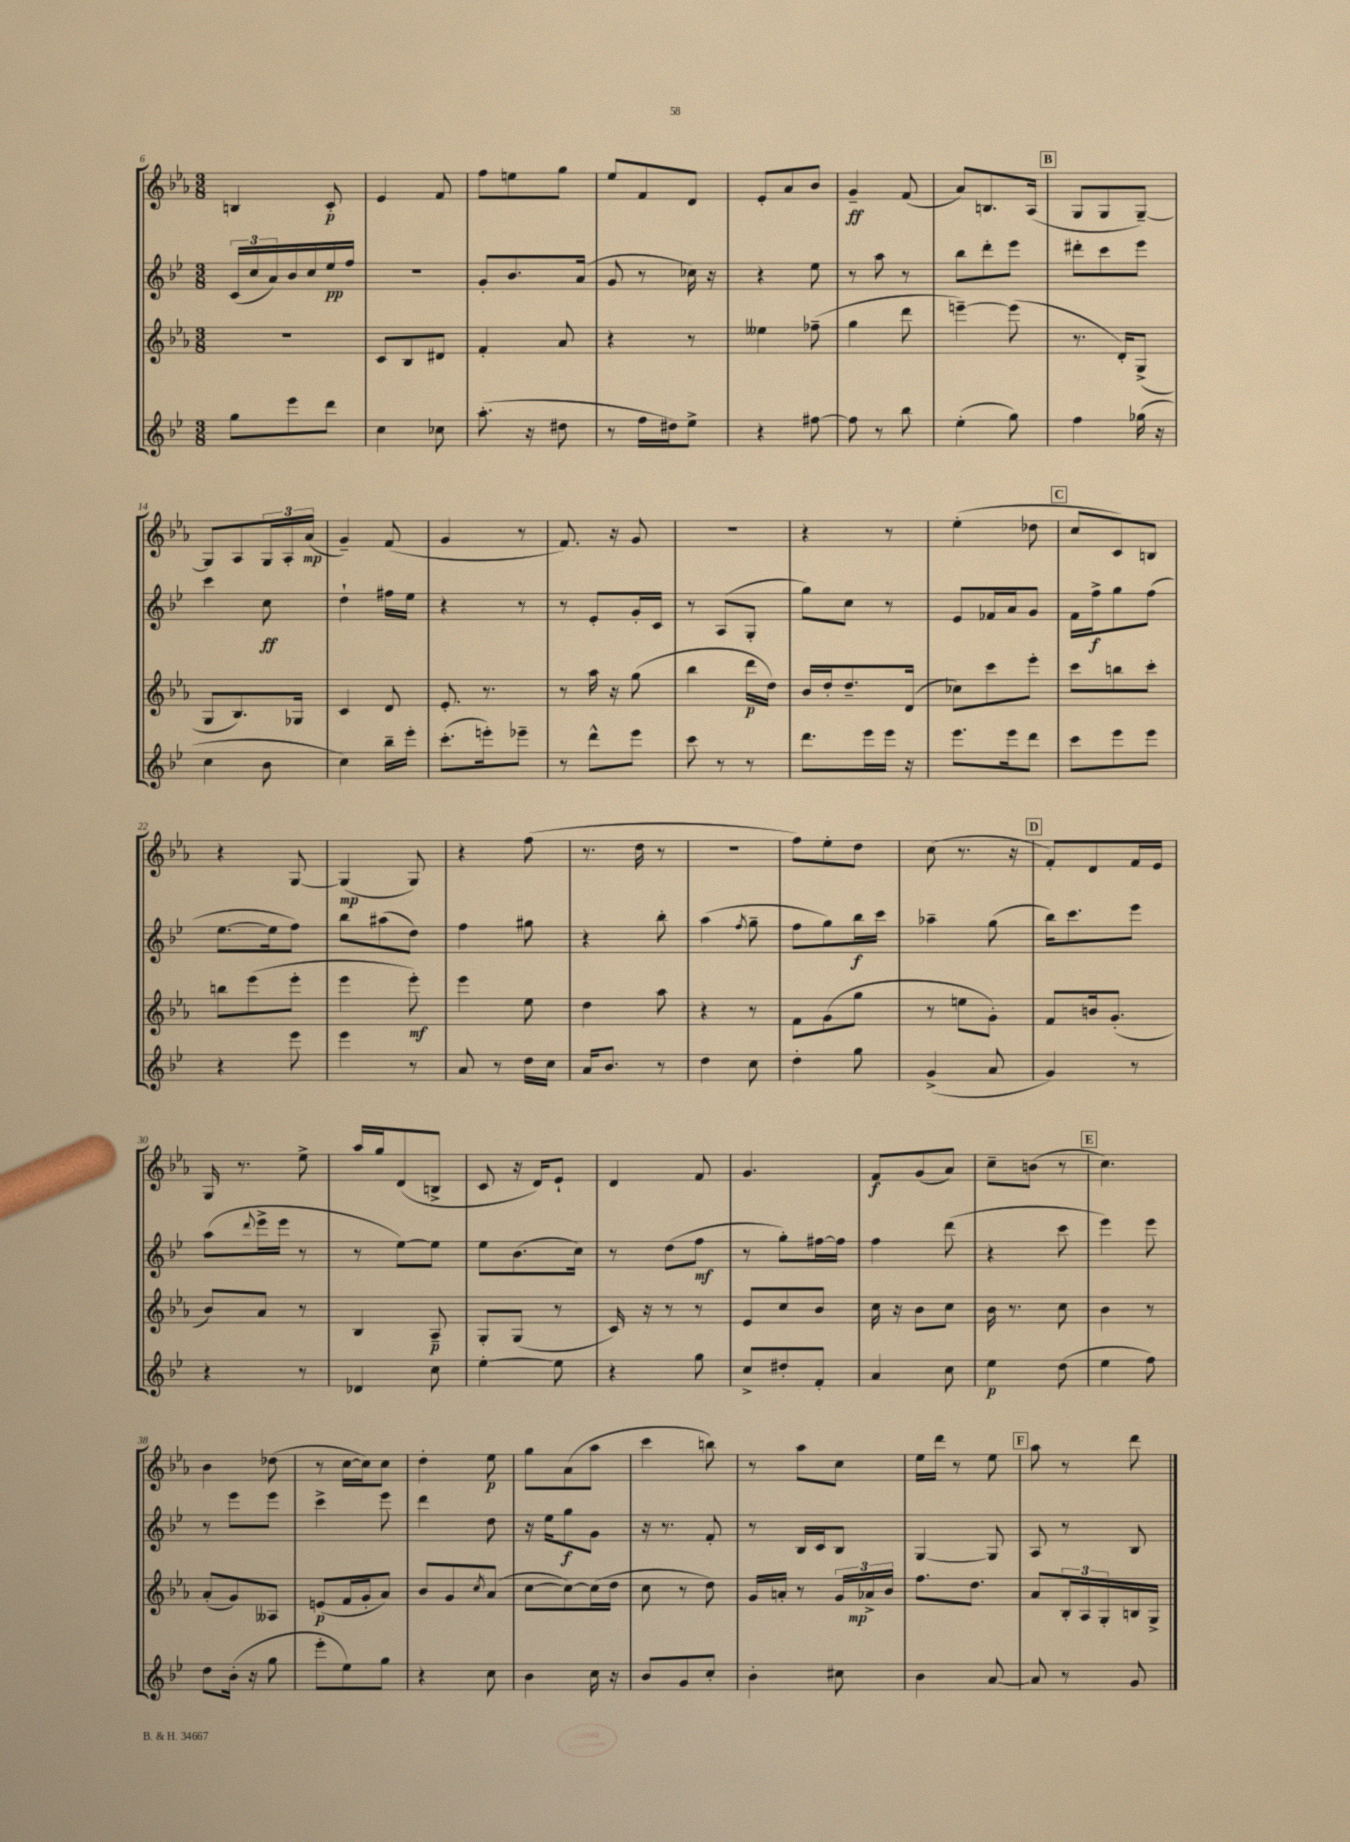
<<
\new StaffGroup <<
\new Staff = "s0" {
    \clef treble \key ees \major \numericTimeSignature \time 3/8
    b4 c'8-.\p |
    ees'4 f'8 |
    f''8 e''8 g''8 |
    ees''8 f'8 d'8 |
    ees'8-. aes'8 bes'8 |
    g'4--\ff f'8( |
    aes'8) b8. aes16( |
    \mark \markup { \box "B" } g8 g8 g8~--) |
    g8 aes8 \tuplet 3/2 { g16 aes16-. aes'16\mp( } |
    g'4--) f'8( |
    g'4 r8 |
    f'8.) r16 g'8 |
    R4. |
    r4 r8 |
    ees''4-.( des''8 |
    \mark \markup { \box "C" } c''8 c'8) b8 |
    r4 g8~ |
    g4\mp( g8) |
    r4 f''8( |
    r8. d''16 r8 |
    R4. |
    f''8) ees''8-. d''8 |
    c''8( r8. r16 |
    \mark \markup { \box "D" } f'8-.) d'8 f'16 ees'16 |
    g16 r8. ees''8-> |
    aes''16 g''16 d'8( b8-> |
    c'8 r16 d'16) ees'8-! |
    d'4 f'8 |
    g'4. |
    f'8\f g'8( aes'8) |
    c''8-- b'8( r8 |
    \mark \markup { \box "E" } c''4.) |
    bes'4 des''8( |
    r8 c''16~ c''16) c''8 |
    d''4-. ees''8\p |
    g''8 aes'8( aes''8 |
    c'''4 b''8) |
    r8 aes''8 c''8 |
    ees''16 d'''16 r8 ees''8 |
    \mark \markup { \box "F" } aes''8 r8 d'''8 \bar "|." |
}
\new Staff = "s1" {
    \clef treble \key bes \major \numericTimeSignature \time 3/8
    \tuplet 3/2 { c'16( c''16 a'16) } bes'16 c''16 ees''16\pp f''16 |
    r4. |
    g'8-. bes'8. a'16( |
    g'8 r8 ces''16) r16 |
    r4 ees''8 |
    r8 a''8 r8 |
    bes''8 d'''8-. ees'''8 |
    \mark \markup { \box "B" } dis'''8-. c'''8 ees'''8 |
    c'''4 c''8\ff |
    d''4-! fis''16 ees''16 |
    r4 r8 |
    r8 ees'8-. g'16-. c'16 |
    r8 a8( g8-. |
    g''8) c''8 r8 |
    ees'8 fes'16 a'16 g'8 |
    \mark \markup { \box "C" } f'16 f''16->\f g''8 f''8( |
    ees''8.~ ees''16 f''8) |
    bes''8 ais''8( d''8) |
    f''4 gis''8 |
    r4 bes''8-. |
    a''4( \acciaccatura { f''8 } g''8-- |
    f''8 g''8) bes''16\f c'''16 |
    aes''4-- g''8( |
    \mark \markup { \box "D" } bes''16) c'''8. ees'''8 |
    a''8( \appoggiatura { d'''8 } ees'''16-> ees'''16 r8 |
    r8 ees''8~) ees''8 |
    ees''8 bes'8.( c''16) |
    r8 d''8( f''8\mf |
    r8 g''8-.) fis''16~ fis''16 |
    f''4 d'''8( |
    r4 c'''8 |
    \mark \markup { \box "E" } ees'''4) ees'''8 |
    r8 ees'''8 ees'''8 |
    c'''4-> ees'''8 |
    d'''4 d''8 |
    r16 ees''16 g''8\f g'8 |
    r16 r8. f'8-. |
    r8 bes16 c'16 bes8 |
    g4~ g8 |
    \mark \markup { \box "F" } a8 r8 bes8 \bar "|." |
}
\new Staff = "s2" {
    \clef treble \key ees \major \numericTimeSignature \time 3/8
    R4. |
    c'8 bes8 dis'8 |
    f'4-. aes'8 |
    r4 r8 |
    eeses''4 fes''8--( |
    g''4 d'''8 |
    e'''4~--) e'''8( |
    \mark \markup { \box "B" } r8. d'16-.) g8->( |
    g8 bes8.) ges16 |
    c'4 d'8 |
    ees'8.-. r8. |
    r8 aes''16 r16 g''8( |
    bes''4 d'''16\p d''16) |
    bes'16 d''16-. d''8.-- d'16( |
    ces''8) c'''8 ees'''8-. |
    \mark \markup { \box "C" } c'''8 b''8 c'''8-. |
    b''8 ees'''8( ees'''8-. |
    ees'''4 ees'''8-.\mf) |
    ees'''4 ees''8 |
    d''4 aes''8 |
    r4 r8 |
    f'8 g'8( g''8 |
    r8 e''8 g'8-.) |
    \mark \markup { \box "D" } f'8 b'16 g'8.-.( |
    bes'8) aes'8 r8 |
    bes4 aes8--\p |
    g8-. g8( r8 |
    c'16) r16 r8 r8 |
    ees'8 c''8 bes'8 |
    c''16 r16 bes'8 c''8 |
    bes'16 r8. c''8 |
    \mark \markup { \box "E" } bes'4 r8 |
    aes'8-.( g'8) aeses8 |
    e'8\p( f'16 g'16-. aes'8) |
    bes'8 g'8 \acciaccatura { c''8 } aes'8( |
    c''8~ c''8~) c''16( d''16 |
    c''8 r8 d''8) |
    g'16 a'16-. r8 \tuplet 3/2 { g'16 aes'16->\mp bes'16 } |
    f''8. d''8. |
    \mark \markup { \box "F" } aes'8 \tuplet 3/2 { bes16-. aes16 g16-. } b16 g16-> \bar "|." |
}
\new Staff = "s3" {
    \clef treble \key bes \major \numericTimeSignature \time 3/8
    g''8 ees'''8 d'''8 |
    c''4 ces''8 |
    a''8.-.( r16 dis''8 |
    r8 f''16 dis''16) ees''8-> |
    r4 fis''8~ |
    fis''8 r8 bes''8 |
    ees''4-.( g''8) |
    \mark \markup { \box "B" } f''4 ges''16( r16 |
    c''4 bes'8 |
    c''4) bes''16-- ees'''16-. |
    c'''8.-.( e'''16-.) ees'''8-- |
    r8 d'''8-^ ees'''8 |
    c'''8 r8 r8 |
    d'''8. ees'''16 ees'''16 r16 |
    ees'''8. ees'''16 d'''8 |
    \mark \markup { \box "C" } c'''8 ees'''8 ees'''8 |
    r4 ees'''8 |
    ees'''4 r8 |
    a'8 r8 d''16 c''16 |
    a'16 bes'8. r8 |
    d''4 c''8 |
    d''4-. g''8 |
    g'4->( a'8 |
    \mark \markup { \box "D" } g'4) r8 |
    r4 r8 |
    des'4 c''8 |
    ees''4~-. ees''8 |
    r4 g''8 |
    c''8-> dis''8-. f'8-. |
    a'4 c''8 |
    ees''4\p d''8( |
    \mark \markup { \box "E" } ees''4 f''8) |
    d''8 bes'16-.( r16 g''8 |
    ees'''8-. ees''8) g''8 |
    r4 c''8 |
    bes'4 c''16 r16 |
    bes'8 g'8 c''8-. |
    bes'4-. cis''8 |
    bes'4 a'8~ |
    \mark \markup { \box "F" } a'8 r8 g'8 \bar "|." |
}
>>
>>
\layout { \context { \Score currentBarNumber = #6 } }
